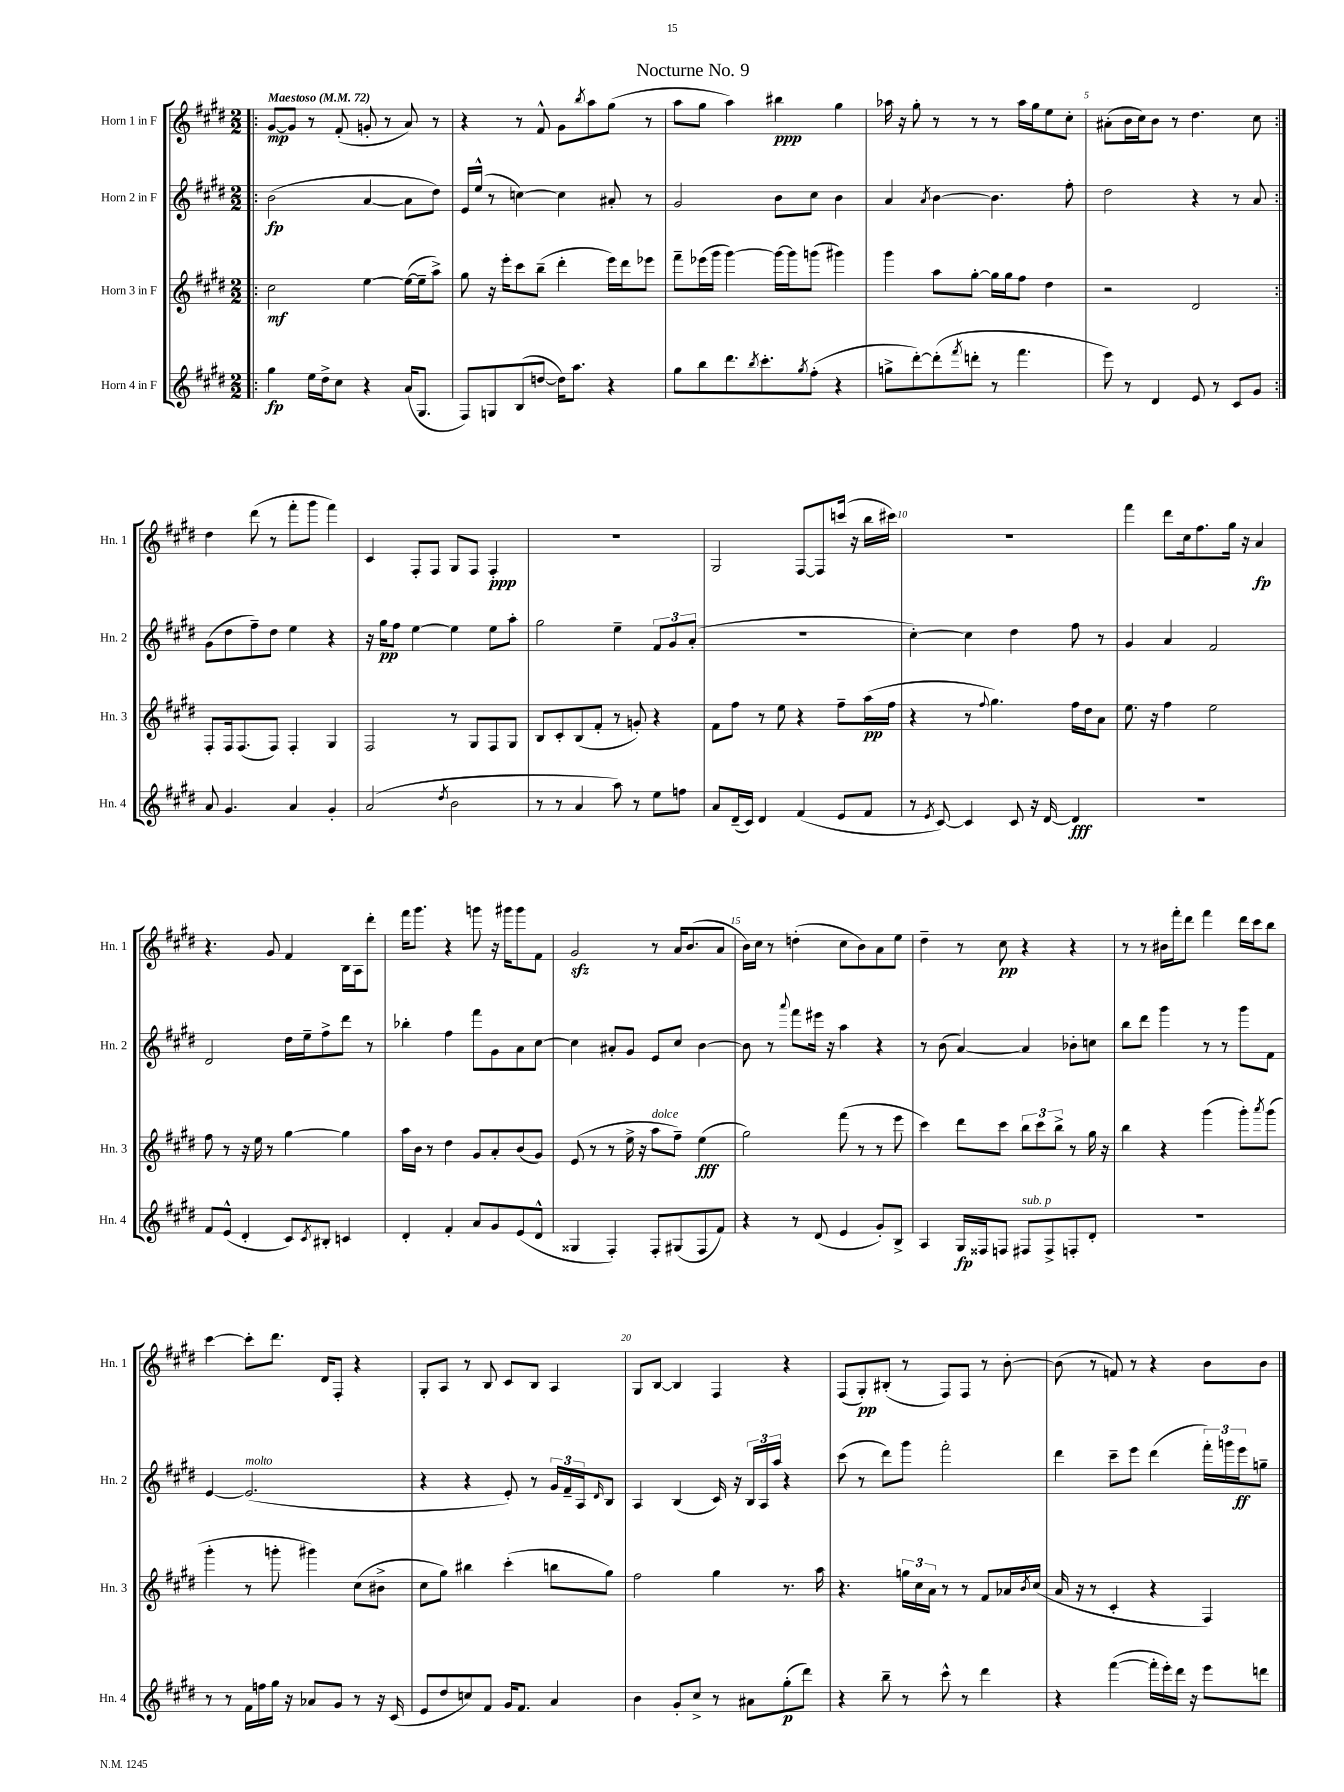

**kern	**kern	**kern	**kern
*staff4	*staff3	*staff2	*staff1
*clefG2	*clefG2	*clefG2	*clefG2
*k[f#c#g#d#]	*k[f#c#g#d#]	*k[f#c#g#d#]	*k[f#c#g#d#]
*M2/2	*M2/2	*M2/2	*M2/2
*MM72	*MM72	*MM72	*MM72
=!|:	=!|:	=!|:	=!|:
4gg#	2cc#	(2b	[8g#
.	.	.	8g#]
16ee	.	.	8r
16dd#^	.	.	.
8cc#	.	.	(8f#'
4r	[4ee	[4a	8g'
.	.	.	8r
(16a	(16ee_	8a]	8a)
8.G#	16ee~]	.	.
.	8aa^)	8dd#)	8r
=	=	=	=
8F#)	8gg#	16e	4r
.	.	(16ee^^	.
8G	16r	8r	.
.	16eee'	.	.
(8B	8ccc#	[4cc)	8r
[8dd	(8bb~	.	8f#^^
16dd])	4ddd#'	4cc]	8g#
8.aa	.	.	.
.	.	.	8qbb
.	.	.	8aa
4r	16eee)	8a#'	(8gg#
.	16ddd#	.	.
.	8eee-	8r	8r
=	=	=	=
8gg#	8fff#~	2g#	8aa
8bb	(16eee-	.	8gg#
.	16ggg#	.	.
8.ddd#	[4ggg#)	.	4aa)
8qbb	.	.	.
8.ccc#'	.	.	.
.	16ggg#_	8b	4bb#
.	16ggg#]	.	.
8qgg#	.	.	.
(8ff#'	(8ggg	8cc#	.
4r	4ggg#)	4b	4gg#
=	=	=	=
8gg^	4ggg#	4a	16aa-
.	.	.	16r
[8ddd#')	.	.	8gg#'
.	.	8qa	.
(8ddd#']	8aa	[4b	8r
8qfff#	.	.	.
8ddd'	[8gg#'	.	8r
8r	16gg#]	4.b]	8r
.	16gg#	.	.
4.fff#	8ff#	.	16aa-
.	.	.	16gg#
.	4dd#	.	8ee
.	.	8ff#'	8cc#'
=	=	=	=
8eee)	2r	2dd#	(8a#'
8r	.	.	16b
.	.	.	16cc#)
4d#	.	.	8b
.	.	.	8r
8e	2d#	4r	4.dd#
8r	.	.	.
8c#	.	8r	.
8g#	.	8a	8cc#
=:|!	=:|!	=:|!	=:|!
8a	8F#'	(8g#	4dd#
4.g#	16F#	8dd#	.
.	(8.F#	.	.
.	.	8ff#~)	(8ddd#
.	8F#)	8dd#	8r
4a	4F#'	4ee	8fff#'
.	.	.	8ggg#
4g#'	4G#	4r	4fff#)
=	=	=	=
(2a	2F#	16r	4c#
.	.	16gg#	.
.	.	8ff#	.
.	.	[4ee	8F#'
.	.	.	8F#
8qdd#	.	.	.
2b	8r	4ee]	8G#
.	8G#	.	8F#
.	8F#	8ee	4F#'
.	8G#	8aa'	.
=	=	=	=
8r	8B	2gg#	1r
8r	8c#'	.	.
4a	(8B	.	.
.	8f#'	.	.
8aa)	8r	4ee~	.
8r	8g')	.	.
8ee	4r	12f#	.
.	.	12g#	.
8ff	.	.	.
.	.	(12a'	.
=	=	=	=
8a	8f#	1r	2G#
(16d#~	8ff#	.	.
16c#)	.	.	.
4d#	8r	.	.
.	8ee	.	.
(4f#	4r	.	[8F#
.	.	.	8F#]
8e	8ff#~	.	(16ccc
.	.	.	16r
8f#	(16aa	.	16bb
.	16ff#	.	16ccc#)
=	=	=	=
8r	4r	[4cc#')	1r
8qe	.	.	.
[8c#)	.	.	.
4c#]	8r	4cc#]	.
.	8qqff#	.	.
.	4.gg#)	.	.
8c#	.	4dd#	.
16r	.	.	.
[16d#	.	.	.
4d#]	16ff#	8ff#	.
.	16dd#	.	.
.	8a	8r	.
=	=	=	=
1r	8.ee	4g#	4fff#
.	16r	.	.
.	4ff#	4a	8ddd#
.	.	.	16cc#
.	.	.	8.ff#
.	2ee	2f#	.
.	.	.	16gg#
.	.	.	16r
.	.	.	4a
=	=	=	=
8f#	8ff#	2d#	4.r
(8e^^	8r	.	.
4d#'	16r	.	.
.	16ee	.	.
.	8r	.	8g#
8c#)	[4gg#	16dd#	4f#
.	.	16ee~	.
8qc#	.	.	.
8B#'	.	8ff#^	.
4c	4gg#]	8ddd#	16B
.	.	.	16A
.	.	8r	8ddd#'
=	=	=	=
4d#'	16aa	4bb-'	16fff#
.	16b	.	8.ggg#
.	8r	.	.
4f#'	4dd#	4ff#	4r
8a	8g#	8fff#	8ggg
8g#	8a'	8g#	16r
.	.	.	16ggg#
(8e	(8b	8a	8ggg#
8d#^^	8g#)	[8cc#	8f#
=	=	=	=
4G##	(8e	4cc#]	2g#
.	8r	.	.
4F#')	8r	8a#'	.
.	16ee^	8g#	.
.	16r	.	.
8F#'	8aa	8e	8r
(8G#	8ff#~)	8cc#	16a
.	.	.	(8.b
8F#	(4ee	[4b	.
8f#)	.	.	8a
=	=	=	=
4r	2gg#)	8b]	16b)
.	.	.	16cc#
.	.	8r	8r
.	.	8qqaaa	.
8r	.	8fff#	(4dd'
(8d#	.	16eee#	.
.	.	16r	.
4e	(8fff#	4aa	8cc#
.	8r	.	8b)
8g#')	8r	4r	8a
8B^	8eee	.	8ee
=	=	=	=
4A	4ccc#)	8r	4dd#~
.	.	(8b	.
16G#	8ddd#	[4a)	8r
16F##	.	.	.
8F	8ccc#	.	8cc#
8F#	12bb	4a]	4r
.	12ccc#	.	.
8F#^	.	.	.
.	12bb^	.	.
8F'	8r	8b-'	4r
8d#'	16gg#	8cc	.
.	16r	.	.
=	=	=	=
1r	4bb	8bb	8r
.	.	8ddd#	8r
.	4r	4ggg#	16b#
.	.	.	16fff#'
.	.	.	8ddd#
.	(4ggg#	8r	4fff#
.	.	8r	.
.	8ggg#')	8ggg#	16ddd#
.	.	.	16ccc#
.	8qaaa	.	.
.	(8ggg#	8f#	8bb
=	=	=	=
8r	4ggg#'	[4e	[4ccc#
8r	.	.	.
16f#	8r	(2.e]	8ccc#']
16ff	.	.	.
16gg#	8ggg'	.	8.ddd#
16r	.	.	.
8a-	4ggg#)	.	.
.	.	.	16d#
8g#	.	.	8F#'
8r	(8cc#	.	4r
16r	8b#^	.	.
(16c#	.	.	.
=	=	=	=
8e	8cc#	4r	8G#'
8dd#	8gg#)	.	8A
8cc)	4bb#	4r	8r
8f#	.	.	8B
16g#	(4ccc#'	8e')	8c#
8.f#	.	.	.
.	.	8r	8B
4a	8bb	24g#	4A
.	.	24f#~	.
.	.	24A	.
.	.	16qqd#	.
.	8gg#)	8B	.
=	=	=	=
4b	2ff#	4A	8G#
.	.	.	[8B
8g#'	.	(4B	4B]
8cc#^	.	.	.
8r	4gg#	16c#)	4F#
.	.	16r	.
8a#	.	24B	.
.	.	24A	.
.	.	24aa	.
(8gg#'	8.r	4r	4r
8ddd#)	.	.	.
.	16aa	.	.
=	=	=	=
4r	4.r	(8ccc#	(8F#
.	.	8r	8G#')
8bb~	.	8ddd#)	(8B#'
8r	24gg	8ggg#	8r
.	24cc#	.	.
.	24a	.	.
8ccc#^^	8r	2fff#'	8F#)
8r	8r	.	8F#
4ddd#	8f#	.	8r
.	16a-	.	[8b'
.	8qb	.	.
.	(16cc#	.	.
=	=	=	=
4r	16a	4ddd#	(8b]
.	16r	.	.
.	8r	.	8r
([4fff#	4c#'	8ccc#~	8f)
.	.	8eee	8r
16fff#']	4r	(4ddd#	4r
16eee')	.	.	.
16ddd#	.	.	.
16r	.	.	.
8eee	4F#)	24fff#')	8b
.	.	24ggg	.
.	.	24eee	.
8ddd	.	8gg~	8b
==	==	==	==
*-	*-	*-	*-
